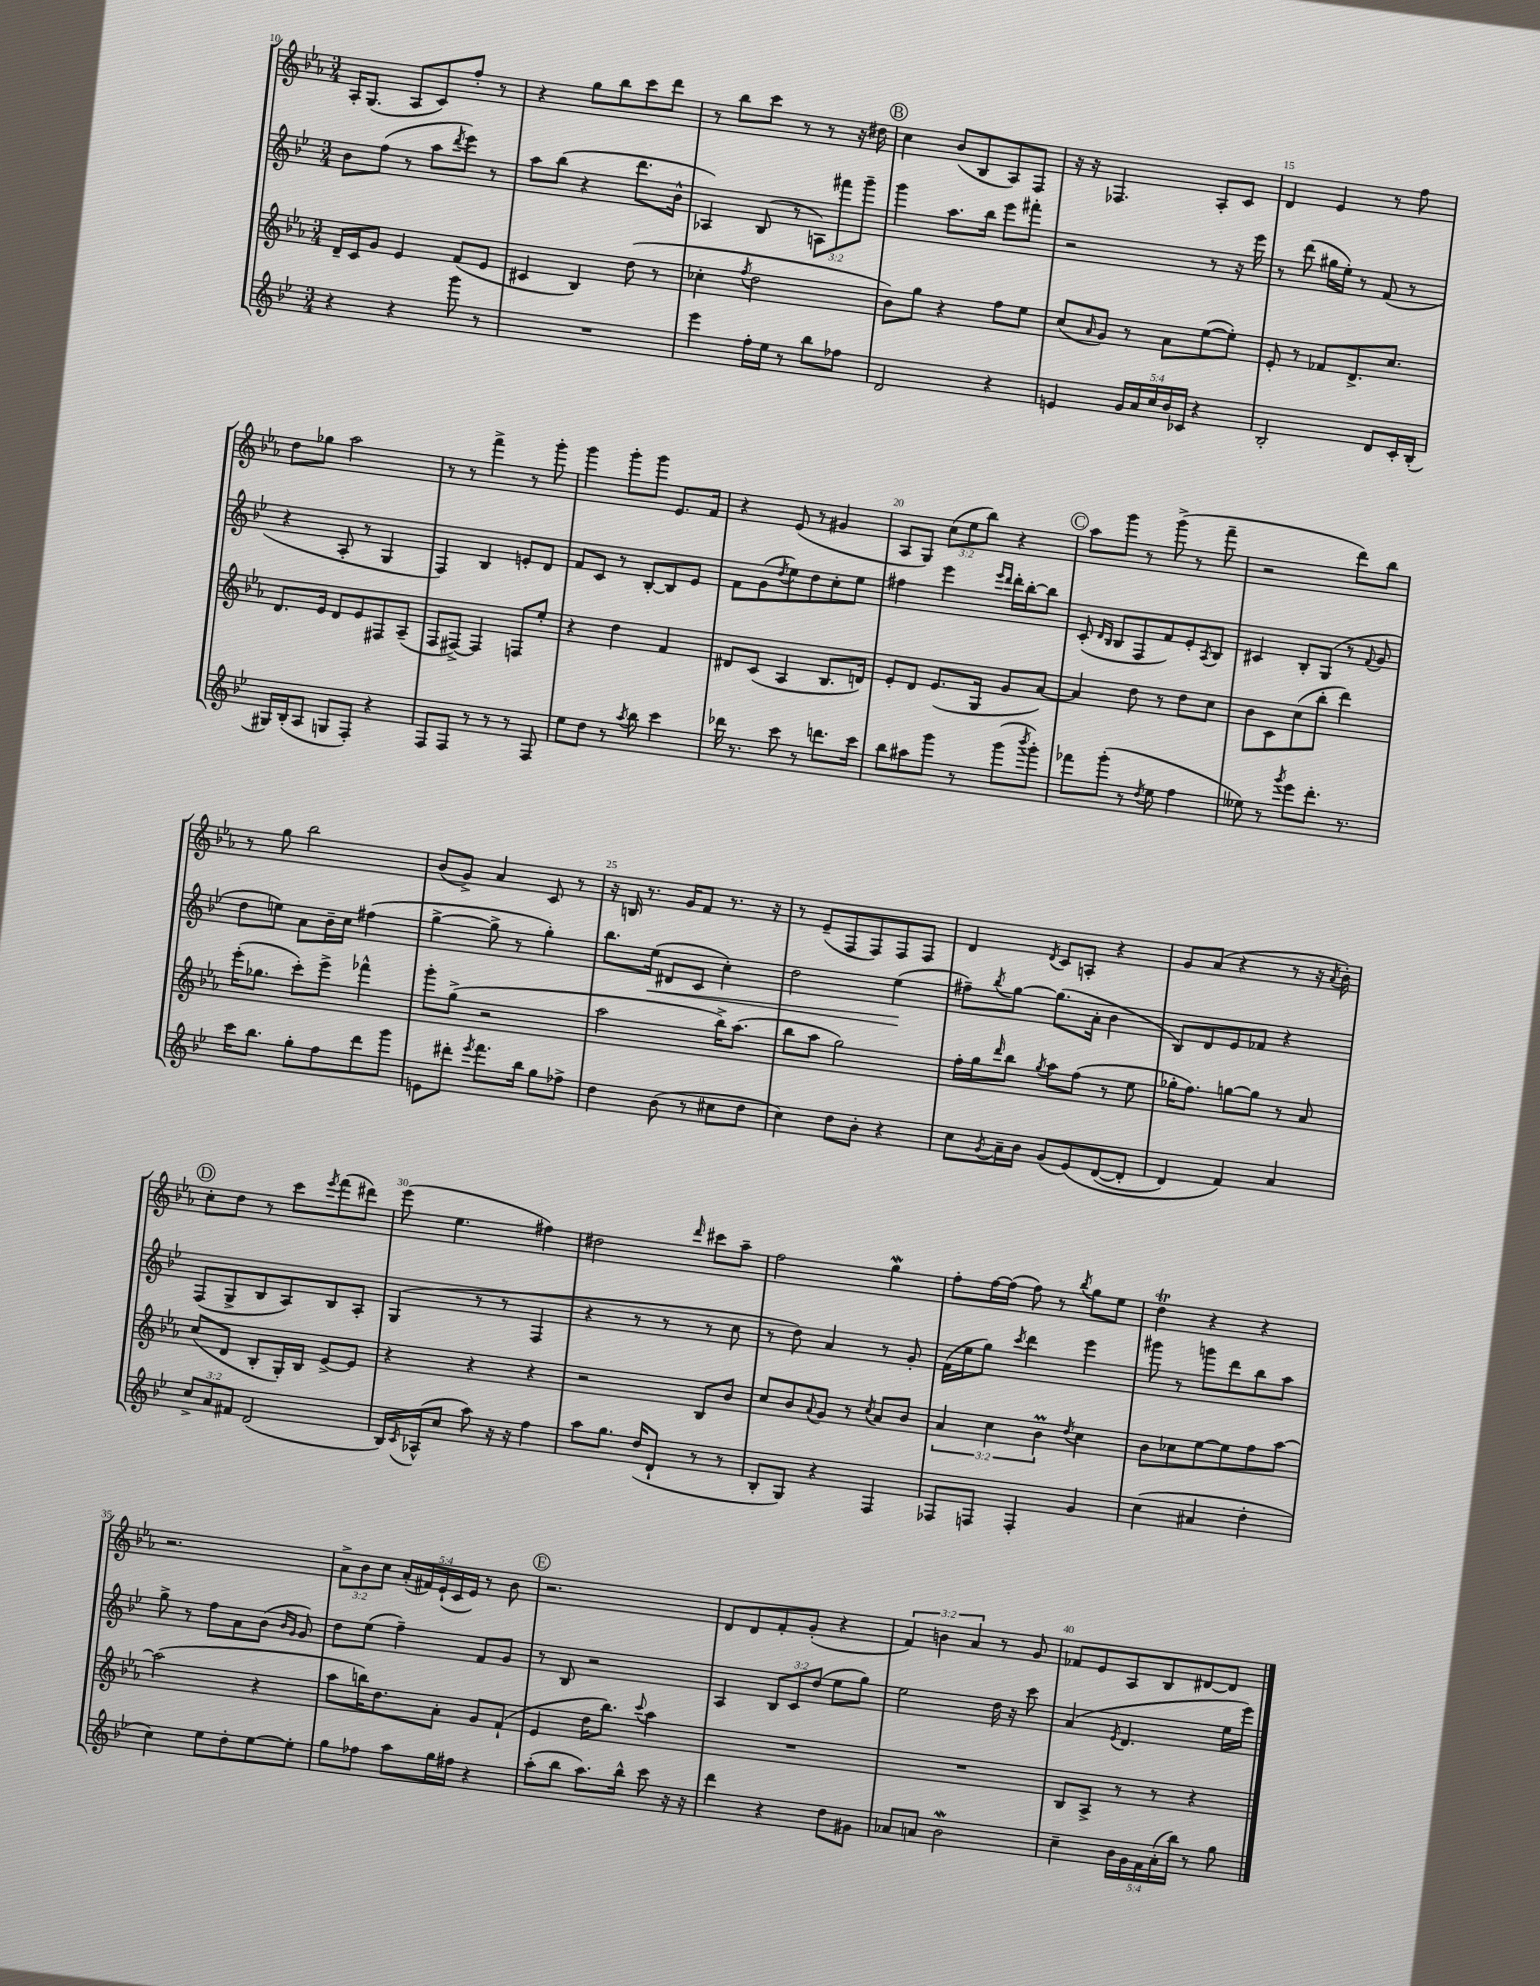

**kern	**kern	**kern	**dynam	**kern
*part4	*part3	*part2	*part2	*part1
*staff4	*staff3	*staff2	*staff2	*staff1
*clefG2	*clefG2	*clefG2	*	*clefG2
*k[b-e-]	*k[b-e-a-]	*k[b-e-]	*	*k[b-e-a-]
*M3/4	*M3/4	*M3/4	*	*M3/4
=10	=10	=10	=10	=10
4r	16d~/LL	8b-\L	.	16A-'/KL
.	16c/J	.	.	(8.G/J
.	8g/J	(8ff\J	.	.
4r	4e-/	8r	.	8A-/L
.	.	8aa\L	.	8c/)
.	.	8qddd/	.	.
8ggg\	(8f/L	8eee-\J)	.	8ff'/J
8r	8e-/J	8r	.	8r
=11	=11	=11	=11	=11
2.r	4c#X/	8aa\L	.	4r
.	.	(8bb-\J	.	.
.	4B-/)	4r	.	8gg\L
.	.	.	.	8bb-\
.	(8dd\	8.ddd\L	.	8ccc\
.	8r	.	.	8ddd\J
.	.	16b-^^\Jk	.	.
=12	=12	=12	=12	=12
4eee-\	4cc-X'\	4A-X/)	.	8r
.	.	.	.	8bb-\L
.	8qff/	.	.	.
16ff'\LL	2dd\	(8B-/	.	8ccc\J
16ee-\JJ	.	.	.	.
8r	.	8r	.	8r
8bb-\L	.	12An\L)	.	8r
.	.	12fff#X\	.	.
8ff-X\J	.	.	.	16r
.	.	12ggg~\J	.	.
.	.	.	.	16dd#X\
!!LO:REH:place=s1:t=B
=13	=13	=13	=13	=13
2d/	8b-\L)	4ggg\	.	4cc\
.	8gg\J	.	.	.
.	4r	8.aa\L	.	(8b-/L
.	.	.	.	8B-/
.	.	16bb-\Jk	.	.
4r	8ff\L	8eee-\L	.	8A-/)
.	8ee-\J	8fff#X'\J	.	8F/J
=14	=14	=14	=14	=14
4en/	(8cc/L	2r	.	16r
.	.	.	.	16r
.	16qqa-/	.	.	.
.	8g/J)	.	.	4.F-X/
20g/LL	8r	.	.	.
20a/	.	.	.	.
20cc/	.	.	.	.
.	8a-\L	.	.	.
20b-/	.	.	.	.
20c-X/JJ	.	.	.	.
4r	([8ee-\	8r	.	8A-'/L
.	8ee-'\J])	16r	.	8c/J
.	.	16eee-\	.	.
=15	=15	=15	=15	=15
2B-'/	8e-'/	8r	.	4d/
.	8r	(8ddd\	.	.
.	8f-X/L	16gg#X\LL	.	4e-/
.	.	16ee-'\JJ)	.	.
.	8.d^/	8r	.	.
8d/L	.	(8f/	.	8r
.	8.cc/J	.	.	.
16c'/L	.	8r	.	8ff\
(16B-'/JJ	.	.	.	.
!!LO:LB:g=z
=16	=16	=16	=16	=16
16G#X/LL)	8.d/L	4r	.	8dd\L
(16B-'/J	.	.	.	.
8A/J	.	.	.	8gg-X\J
.	16e-/Jk	.	.	.
8Gn/L	8d/L	8A'/	.	2aa-\
8F'/J)	8e-/	8r	.	.
4r	8F#X/	4G/	.	.
.	(8A-~/J	.	.	.
=17	=17	=17	=17	=17
8F/L	8F/L	4F/)	.	8r
8F/J	[8F#X^/J)	.	.	8r
8r	4F#/]	4B-/	.	4fff^\
8r	.	.	.	.
8r	8Fn/L	8en'/L	.	8r
8F/	8ee-'/J	8d/J	.	8ggg'\
=18	=18	=18	=18	=18
8ee-\L	4r	8f/L	.	4ggg\
8dd\J	.	8c/J	.	.
8r	4dd\	8r	.	8ggg'\L
8qaa/	.	.	.	.
8bb-\	.	[8B-'/L	.	8ggg\J
4ccc\	4f/	8B-/]	.	8.e-/L
.	.	8e-/J	.	.
.	.	.	.	16f/Jk
=19	=19	=19	=19	=19
16ddd-X\	8d#X/L	8f\L	.	4r
8.r	.	.	.	.
.	(8c/J	(8g\	.	.
.	.	8qdd/	.	.
8ccc\	4A-/	8ee-\)	.	(8e-/
8r	.	8dd\	.	8r
8.dddn\L	8.B-/L	8cc'\	.	4g#X/
.	.	8ee-\J	.	.
16ccc\Jk	16dn/Jk)	.	.	.
=20	=20	=20	=20	=20
8bb-\L	8e-'/L	4ff#X\	.	8A-/L
8aa#X\	8d/J	.	.	8G/J)
8ggg\J	(8.e-/L	4eee-\	.	(12cc\L
.	.	.	.	12ee-\
8r	.	.	.	.
.	.	.	.	12bb-\J)
.	16G/Jk	.	.	.
.	.	16qqeee-/LL	.	.
.	.	16qqddd/JJ	.	.
(8ggg\L	8g/L	16ddd'\LL	.	4r
.	.	[16bb-'\J	.	.
8qbbb-/	.	.	.	.
8ggg'\J)	[8a-/J)	8bb-\J]	.	.
!!LO:REH:place=s1:t=C
=21	=21	=21	=21	=21
8fff-X\L	4a-/]	(8c'/	.	8aa-\L
.	.	16qqd/LL	.	.
.	.	16qqB-/JJ	.	.
(8ggg'\J	.	8B-/L	.	8ggg\J
8r	8dd\	8F/	.	8r
8qdd/	.	.	.	.
8ee-\	8r	8f/)	.	(8ggg^\
4ff\	8dd\L	8e-'/	.	8r
.	.	8qA/	.	.
.	8cc\J	8B-/J	.	8fff~\
=22	=22	=22	=22	=22
8ee--X\)	8b-\L	4c#X/	.	2r
8r	8c\	.	.	.
8qggg/	.	.	.	.
8eee-\L	(8cc\	8B-'/L	.	.
8.ddd'\J	8bb-'\J	(8G/J	.	.
.	4ddd\)	8r	.	8ddd\L)
8.r	.	.	.	.
.	.	8qqf/	.	.
.	.	8g/	.	8bb-\J
!!LO:LB:g=z
=23	=23	=23	=23	=23
16ccc\KL	(16eee-'\KL	8dd\L	.	8r
8.bb-\J	8.gg-X\J	.	.	.
.	.	8een\J)	.	8gg\
8gg'\L	8ccc'\L)	8a\L	.	2bb-\
8ff\	8eee-^\J	16b-~\L	.	.
.	.	16cc\JJ	.	.
8ddd\	4fff-X^^\	(4ff#X\	.	.
8ggg\J	.	.	.	.
=24	=24	=24	=24	=24
8en\L	8ggg'\L	[4gg^\	.	(8b-/L
8ddd#X'\J	(8gg^\J	.	.	8g^/J)
8qeee-/	.	.	.	.
8.fff\L	2r	8gg^\]	.	4a-/
.	.	8r	.	.
16bb-\Jk	.	.	.	.
8gg\L	.	4gg'\)	.	8c/
8ff-X^\J	.	.	.	8r
=25	=25	=25	=25	=25
4dd\	2aa-\	8.bb-\L	.	16r
.	.	.	.	16Bn/
.	.	.	.	8.r
!	!	!	!LO:HP:b	!
.	.	(16ee-\Jk	<	.
(8b-\	.	8d#X/L	.	.
.	.	.	.	16g/KL
8r	.	8c/J	.	8f/J
8cc#X\L	16bb-^\KL)	4cc'\)	.	8.r
.	(8.aa-\J	.	.	.
8dd\J	.	.	.	.
.	.	.	.	16r
=26	=26	=26	=26	=26
4cc\)	8bb-\L	2dd\	.	8r
.	8aa-\J	.	.	(8e-~/L
8dd\L	2gg\)	.	.	8F/
8b-'\J	.	.	.	8F/)
4r	.	(4ee-\	.	8F/
.	.	.	.	8F/J
.	.	.	[	.
=27	=27	=27	=27	=27
8cc\L	16ff'\LL	8ff#X~\L)	.	4d/
.	16gg\J	.	.	.
8qg/	16qqddd/	8qbb-/	.	.
16a~\L	8bb-\J	[8gg\J	.	.
16b-\JJ	.	.	.	.
.	8qgg/	.	.	8qd/
(8g/L	8aa-\L	(8.gg\L]	.	8c/L
(8e-/)	(8ff\J	.	.	8An'/J
.	.	16a'\Jk	.	.
([8d/	8r	4b-\	.	4r
8d'/J]	8ee-\	.	.	.
=28	=28	=28	=28	=28
4d/)	16gg-X'\KL	8B-/L)	.	8g/L
.	8.ff\J)	.	.	.
.	.	8d/	.	(8a-/J
4f/)	[8ggn\L	8e-/	.	4r
.	8gg\J]	8f-X/J	.	.
4a/	8r	4r	.	8r
.	8a-/	.	.	16r
.	.	.	.	8qa-/
.	.	.	.	16b-'\)
!!LO:LB:g=z
!!LO:REH:place=s1:t=D
=29	=29	=29	=29	=29
12cc^/L	(8cc/L	(8F/L	.	8cc'\L
12a/	.	.	.	.
.	8d/J	8G^/	.	8dd\J
12f#X/J	.	.	.	.
(2d/	8B-'/L	8B-/	.	8r
.	16G'/L)	8A/)	.	8ccc\L
.	16B-/JJ	.	.	.
.	.	.	.	8qeee-/
.	[8e-^/L	8B-/	.	(8fff\
.	8e-/J]	8A'/J	.	8ddd#X\J)
=30	=30	=30	=30	=30
16B-/LL)	4r	(4G/	.	(8eee-\
8qc/	.	.	.	.
(16A-X^^/J	.	.	.	.
8cc/J	.	.	.	4.ee-\
8aa\)	4r	8r	.	.
16r	.	8r	.	.
16r	.	.	.	.
4ff\	4r	4F/	.	4ff#X\)
=31	=31	=31	=31	=31
8aa\L	2r	4r	.	2dd#X\
8.gg\J	.	.	.	.
.	.	8r	.	.
(16dd/KL	.	.	.	.
8d`/J	.	8r	.	.
.	.	.	.	16qqddd/
8r	8B-/L	8r	.	8ccc#X\L
8r	8b-/J	8cc\	.	8aa-~\J
=32	=32	=32	=32	=32
8B-'/L	8cc/L	8r	.	2ff\
8G/J)	8b-/	8dd\)	.	.
.	8qqa-/	.	.	.
4r	8g/J	4a/	.	.
.	8r	.	.	.
.	8qcc/	.	.	.
4F/	8a-/L	8r	.	4ggW\
.	8b-/J	8g'/	.	.
=33	=33	=33	=33	=33
8F-X/L	6a-/	(16f\LL	.	8ff'\L
.	.	16ee-\J	.	.
8Fn/J	.	8gg\J)	.	[16ff\L
.	6cc\	.	.	.
.	.	.	.	(16ff\JJ]
.	.	8qccc/	.	.
4F'/	.	4ddd\	.	8ff\)
.	6b-M\	.	.	.
.	.	.	.	8r
.	8qdd/	.	.	8qbb-/
4g/	4cc\	4eee-\	.	8gg\L
.	.	.	.	8ee-\J
=34	=34	=34	=34	=34
(4cc\	8b-\L	8ggg#X\	.	4ddt\
.	8cc-X\	8r	.	.
4a#X/	[8ee-\	8gggn\L	.	4r
.	8ee-\]	8ddd\	.	.
4dd'\	8ff\	8bb-\	.	4r
.	[8aa-\J	8aa\J	.	.
!!LO:LB:g=z
=35	=35	=35	=35	=35
4cc\)	(2aa-\]	8gg^\	.	2.r
.	.	8r	.	.
8ee-\L	.	8ff\L	.	.
8dd'\	.	8a\	.	.
[8ee-\	4r	(8b-\J	.	.
.	.	16qqb-/LL	.	.
.	.	16qqg/JJ	.	.
8ee-'\J]	.	8g/)	.	.
=36	=36	=36	=36	=36
8gg\L	8aa-\L	8dd\L	.	12a-^\L
.	.	.	.	12b-\
8ff-X\J	16bbn\K)	(8ee-\J	.	.
.	.	.	.	12cc\J
.	8.dd\	.	.	.
8aa\L	.	4ff~\)	.	(20a-'/LL
.	.	.	.	20f#X/)
.	.	.	.	(20e-`/
16gg\L	8a-'\J	.	.	.
.	.	.	.	20c/
16ff#X\JJ	.	.	.	.
.	.	.	.	20e-/JJ)
4r	8g/L	8f/L	.	8r
.	(8f`/J	8g/J	.	8b-\
!!LO:REH:place=s1:t=E
=37	=37	=37	=37	=37
(8aa'\L	4e-/	8r	.	2.r
8bb-\J	.	8B-/	.	.
8.aa\L)	16dd\KL	2r	.	.
.	8.bb-\J)	.	.	.
16bb-^^\Jk	.	.	.	.
.	8qqccc/	.	.	.
8ccc\	4aa-\	.	.	.
16r	.	.	.	.
16r	.	.	.	.
=38	=38	=38	=38	=38
4ddd\	2.r	4A/	.	8d/L
.	.	.	.	8d/
4r	.	12B-/L	.	8f'/
.	.	12c/	.	.
.	.	.	.	(8g'/J
.	.	(12dd/J	.	.
8dd\L	.	8ee-\L	.	4r
8g#X\J	.	8gg\J)	.	.
=39	=39	=39	=39	=39
8a-X/L	2.r	2ee-\	.	6f/)
8an/J	.	.	.	.
.	.	.	.	6bn\
2b-w\	.	.	.	.
.	.	.	.	6a-/
.	.	16dd\	.	8r
.	.	16r	.	.
.	.	8ccc\	.	8g/
=40	=40	=40	=40	=40
4cc~\	8B-/L	(4a/	.	8f-X/L
.	8A-^/J	.	.	8e-/
.	.	8qe-/	.	.
20b-\LL	8r	4.d/	.	8A-/
20g\	.	.	.	.
20f\	.	.	.	.
.	8r	.	.	8B-/
(20a'\	.	.	.	.
20bb-\JJ)	.	.	.	.
8r	4r	.	.	[8d#X/
8gg\	.	16ee-\LL	.	8d#/J]
.	.	16eee-\JJ)	.	.
==	==	==	==	==
*-	*-	*-	*-	*-
